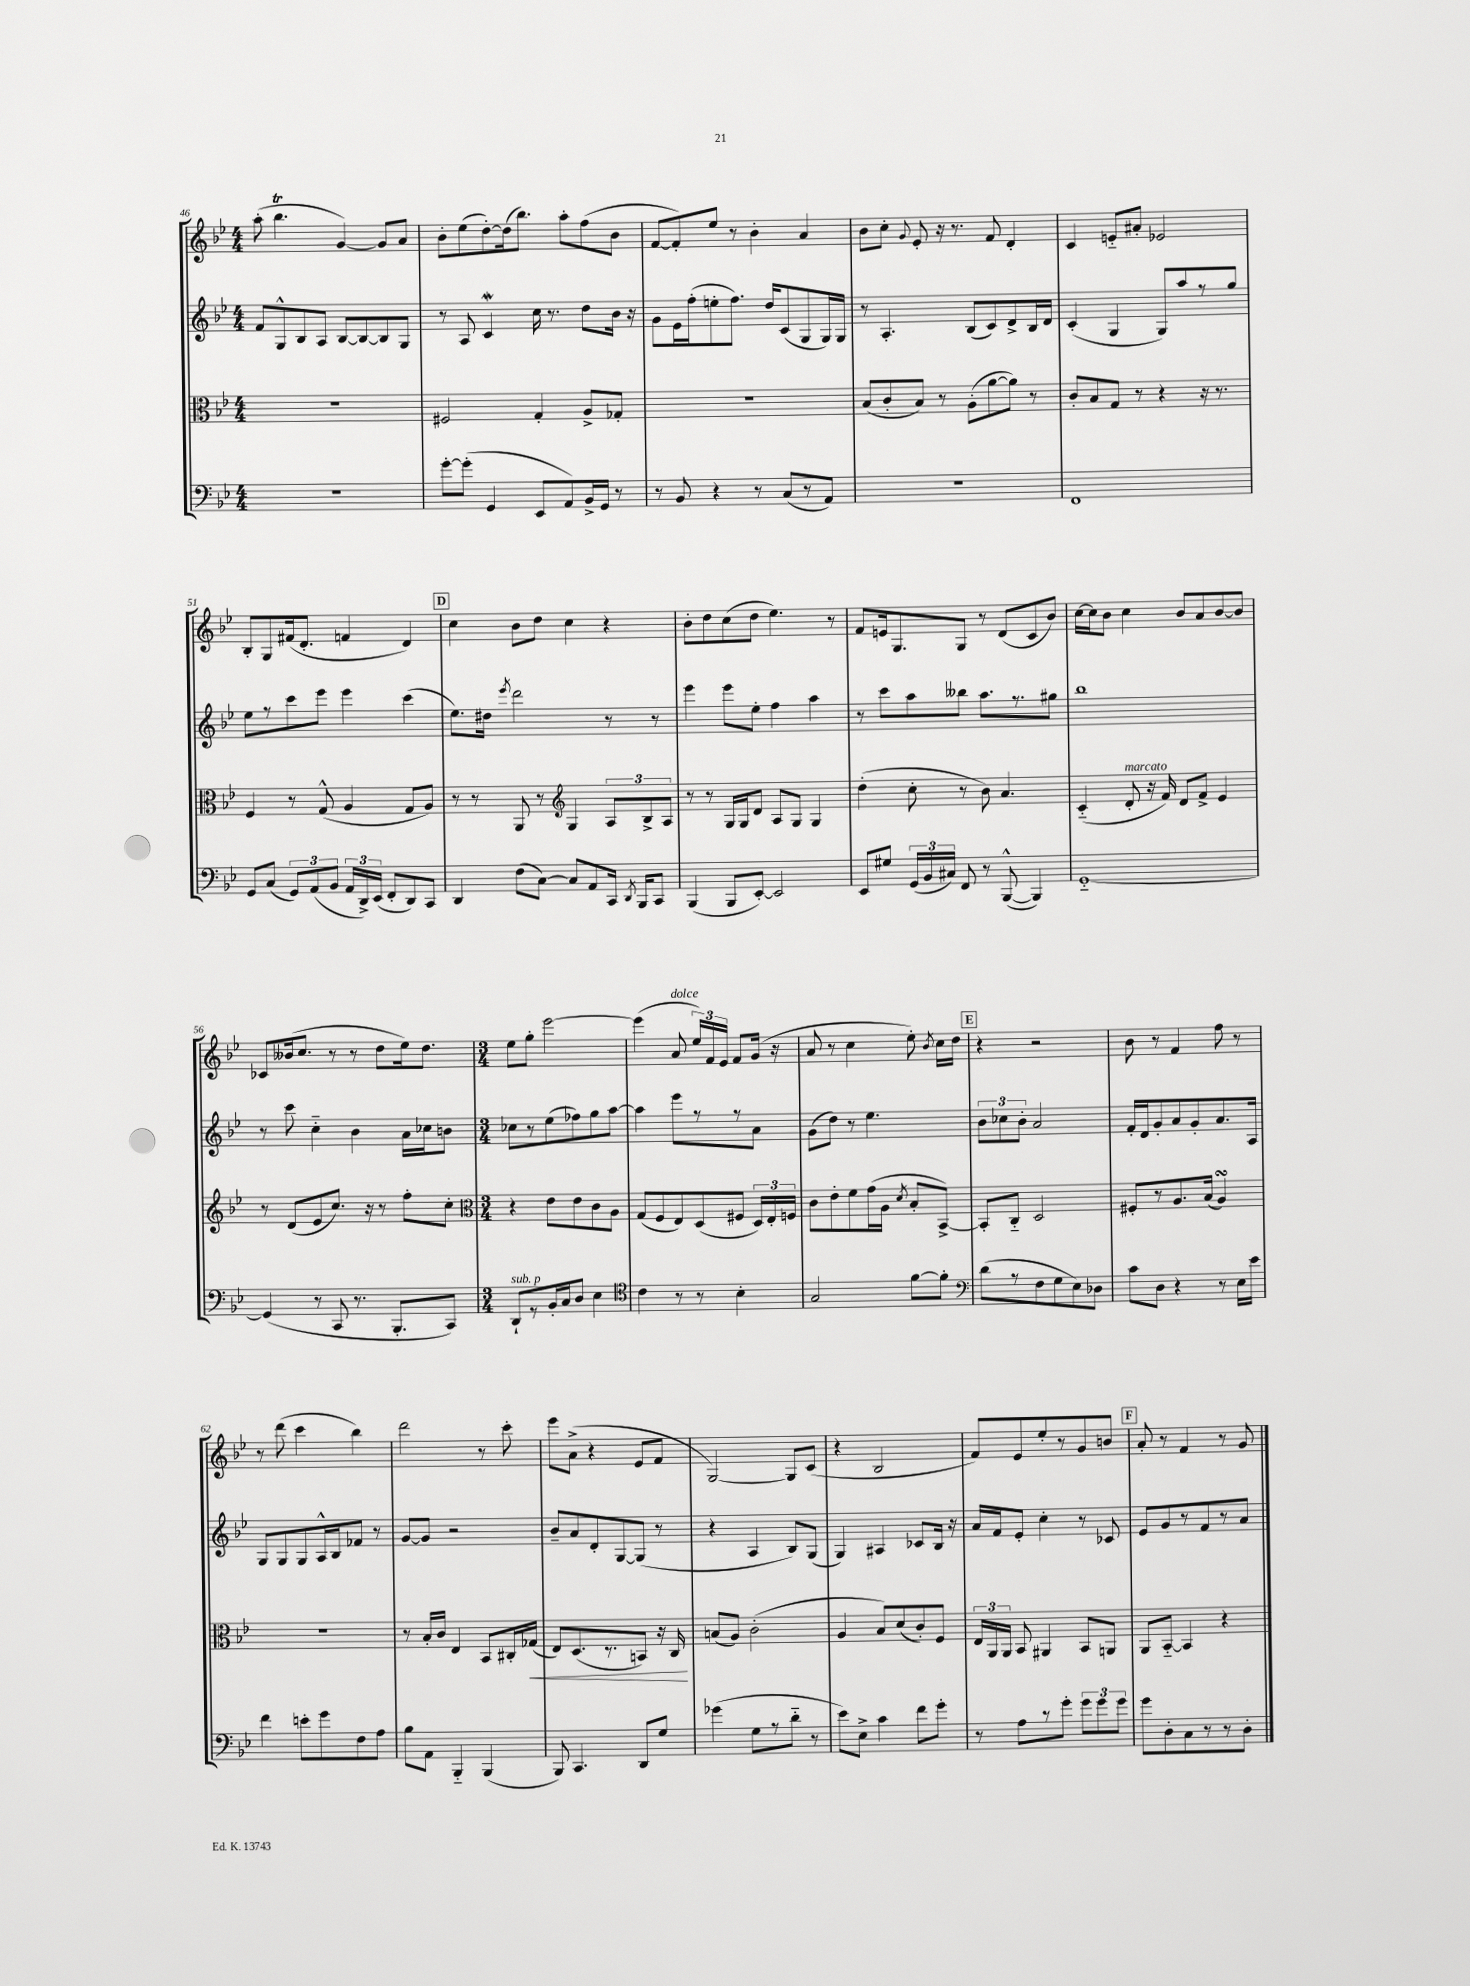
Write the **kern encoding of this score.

**kern	**kern	**dynam	**kern	**kern
*part4	*part3	*part3	*part2	*part1
*staff4	*staff3	*staff3	*staff2	*staff1
*clefF4	*clefC3	*	*clefG2	*clefG2
*k[b-e-]	*k[b-e-]	*	*k[b-e-]	*k[b-e-]
*M4/4	*M4/4	*	*M4/4	*M4/4
=46	=46	=46	=46	=46
1r	1r	.	8f/L	(8aa'\
.	.	.	8G^^/	4.bb-T\
.	.	.	8B-/	.
.	.	.	8A/J	.
.	.	.	[8B-/L	[4g/)
.	.	.	8B-/_	.
.	.	.	8B-/]	8g/L]
.	.	.	8G/J	8a/J
=47	=47	=47	=47	=47
[8g'\L	2F#X/	.	8r	8b-'\L
(8g'\J]	.	.	8A/	(8ee-\
4GG/	.	.	4cW/	[8dd'\)
.	.	.	.	(16dd\k]
.	.	.	.	8.bb-\J)
8EE-/L	4G'/	.	16cc\	.
.	.	.	8.r	.
8AA/)	.	.	.	8aa'\L
16BB-^/L	8A^/L	.	8dd\L	(8ff\
16GG/JJ	.	.	.	.
8r	8G-X'/J	.	16b-\Jk	8b-\J
.	.	.	16r	.
=48	=48	=48	=48	=48
8r	1r	.	8g\L	[8f/L
8BB-/	.	.	16e-\L	8f'/])
.	.	.	(16ff'\J	.
4r	.	.	8een'\	8ee-/J
.	.	.	8.ff\J)	8r
8r	.	.	.	4b-'\
.	.	.	16dd/KL	.
(8C/L	.	.	(8c/	.
8r	.	.	8G/	4a/
8AA/J)	.	.	16G/L)	.
.	.	.	16G/JJ	.
=49	=49	=49	=49	=49
1r	(8B-/L	.	8r	8b-\L
.	8c'/	.	4.A'/	8cc'\J
.	.	.	.	8qqg/
.	8B-/J)	.	.	8e-'/
.	8r	.	.	16r
.	.	.	.	8.r
.	(8A'\L	.	(8B-/L	.
.	[8a\	.	8c/)	8f/
.	8a\J])	.	8d^/	4d'/
.	8r	.	16B-/L	.
.	.	.	16d/JJ	.
=50	=50	=50	=50	=50
1FF	8c'/L	.	(4c'/	4c/
.	8B-/	.	.	.
.	8G/J	.	4G/	8en/L
.	8r	.	.	8a#X'/J
.	4r	.	8G/L)	2e-X/
.	.	.	8aa/	.
.	16r	.	8r	.
.	8.r	.	.	.
.	.	.	8gg/J	.
!!LO:LB:g=z
=51	=51	=51	=51	=51
8GG/L	4F/	.	8ee-\L	8B-'/L
(8C/J	.	.	8r	8G/
12GG/L)	8r	.	8ccc\	(16f#X/k
.	.	.	.	8.d'/J
(12AA/	.	.	.	.
.	(8G^^/	.	8eee-\J	.
12BB-/J	.	.	.	.
24AA/LL	4A/	.	4eee-\	4fn/
24DD^/)	.	.	.	.
(24EE-/JJ	.	.	.	.
8FF'/L	.	.	.	.
8DD/)	8G/L	.	(4ccc\	4d/)
8CC/J	8A/J)	.	.	.
!!LO:REH:place=s1:t=D
=52	=52	=52	=52	=52
4DD/	8r	.	8.ee-\L)	4cc\
.	8r	.	.	.
.	.	.	16dd#X\Jk	.
.	.	.	8qeee-/	.
(8F\L	8AA/	.	2ddd\	8b-\L
[8C\J)	8r	.	.	8dd\J
*	*clefG2	*	*	*
8C/L]	4G/	.	.	4cc\
8AA/	.	.	.	.
16CC/Jk	12A/L	.	8r	4r
8qDD/	.	.	.	.
16BBB-/KL	.	.	.	.
.	12B-^/	.	.	.
8CC/J	.	.	8r	.
.	12A/J	.	.	.
=53	=53	=53	=53	=53
(4BBB-/	8r	.	4eee-\	8b-'\L
.	8r	.	.	8dd\
8BBB-/L	16G/LL	.	8eee-\L	(8cc\
.	16G/J	.	.	.
[8EE-'/J)	8d/J	.	8ee-'\J	8dd\J
2EE-/]	8A/L	.	4ff\	4.ee-\)
.	8G/J	.	.	.
.	4G/	.	4aa\	.
.	.	.	.	8r
=54	=54	=54	=54	=54
8EE-/L	(4dd'\	.	8r	8f/L
8G#X/J	.	.	8ccc\L	16en/k
.	.	.	.	8.G/
(24GG/LL	8cc'\	.	8aa\	.
24BB-/	.	.	.	.
24C#X/JJ)	.	.	.	.
8FF/	8r	.	8bb--X\J	8G/J
8r	8b-\)	.	8.aa\L	8r
([8BBB-^^/	4.a/	.	.	(8d/L
.	.	.	8.r	.
4BBB-/])	.	.	.	8c/
.	.	.	8gg#X\J	8b-/J)
=55	=55	=55	=55	=55
[1GG	(4c/	.	1bb-	[16cc\LL
.	.	.	.	16cc\J]
.	.	.	.	8b-\J
!	!LO:TX:a:i:t=marcato	!	!	!
.	8d'/	.	.	4cc\
.	16r	.	.	.
.	16f/)	.	.	.
.	8d/L	.	.	8b-/L
.	8f^/J	.	.	8a/
.	4e-/	.	.	[8b-/
.	.	.	.	8b-/J]
!!LO:LB:g=z
=56	=56	=56	=56	=56
(4GG/]	8r	.	8r	8c-X/L
.	(8d/L	.	8ccc\	(16b--X/k
.	.	.	.	8.cc/J
8r	8e-/	.	4cc\	.
8CC/	8.cc/J)	.	.	8r
8.r	.	.	4b-\	8r
.	16r	.	.	.
.	8r	.	.	8dd\L
8.BBB-'/L	.	.	.	.
.	8ff'\L	.	16a\LL	16ee-\k)
.	.	.	16cc-X\J	8.dd\J
8CC/J)	8cc'\J	.	8bn\J	.
=57	=57	=57	=57	=57
*	*clefC3	*	*	*
*M3/4	*M3/4	*	*M3/4	*M3/4
!LO:TX:a:i:t=sub. p	!	!	!	!
8DD`/L	4r	.	8cc-X\L	8ee-\L
8r	.	.	8r	8gg'\J
16BB-'/L	8e-\L	.	(8ee-\	[2eee-\
16C/J	.	.	.	.
8D/J	8e-\	.	8ff-X\)	.
4E-\	8c\	.	8gg\	.
.	8A\J	.	[8aa\J	.
=58	=58	=58	=58	=58
*clefC4	*	*	*	*
4c\	(8G/L	.	4aa\]	(4eee-\]
.	8F/	.	.	.
!	!	!	!	!LO:TX:a:i:t=dolce
8r	8E-/)	.	8eee-\L	8a/
8r	(8D/	.	8r	24ee-/LL)
.	.	.	.	24f/
.	.	.	.	24e-/JJ
4B-'\	8F#X/J	.	8r	8f/L
.	24D/LL)	.	8a\J	(16g/Jk
.	24E-'/	.	.	.
.	.	.	.	16r
.	24Fn/JJ	.	.	.
=59	=59	=59	=59	=59
2G/	8c\L	.	(8g\L	8a/
.	8e-'\	.	8dd\J)	8r
.	8f\	.	8r	4cc\
.	(16g\L	.	4.ee-\	.
.	16A\JJ	.	.	.
.	8qd/	.	.	.
[8f\L	8B-'/L	.	.	8ee-'\)
.	.	.	.	8qb-/
8f'\J]	[8BB-^/J)	.	.	16cc\LL
.	.	.	.	16dd\JJ
!!LO:REH:place=s1:t=E
=60	=60	=60	=60	=60
*clefF4	*	*	*	*
(8d\L	8BB-'/L]	.	12b-\L	4r
.	.	.	12cc-X\	.
8r	8C/J	.	.	.
.	.	.	12b-'\J	.
8F\	2D/	.	2a/	2r
8G\	.	.	.	.
8E-\)	.	.	.	.
8D-X\J	.	.	.	.
=61	=61	=61	=61	=61
8c\L	8F#X'/L	.	16f'/LL	8b-\
.	.	.	16d/J	.
8D\J	8r	.	8g'/	8r
4r	8.A/	.	8a/	4f/
.	.	.	8g'/	.
.	(16B-/Jk	.	.	.
8r	4AsSsS/)	.	8.a/	8ff\
16E-\LL	.	.	.	8r
16e-\JJ	.	.	16A/Jk	.
!!LO:LB:g=z
=62	=62	=62	=62	=62
4f\	2.r	.	8G/L	8r
.	.	.	8G/	(8ddd\
8en'\L	.	.	8G/	4ccc\
8g\	.	.	16A^^/L	.
.	.	.	16B-/J	.
8F\	.	.	8f-X/J	4bb-\)
8A\J	.	.	8r	.
=63	=63	=63	=63	=63
8B-\L	8r	.	[8g/L	2ddd\
8AA\J	16B-'/LL	.	8g/J]	.
.	16c/JJ	.	.	.
4BBB-/	4E-/	.	2r	.
(4BBB-/	8BB-/L	.	.	8r
.	16C#X'/L	.	.	8ccc'\
!	!	!LO:HP:b	!	!
.	(16G-X/JJ	<	.	.
=64	=64	=64	=64	=64
8BBB-/)	8E-/L)	.	8b-~/L	8eee-\L
4.CC/	(8.D/	.	8a/	(8a^\J
.	.	.	8d'/	4r
.	8.r	.	.	.
.	.	.	[8G/	.
8DD/L	8BBn/J)	.	(8G/J]	8e-/L
8G/J	16r	.	8r	8f/J
.	16C/	.	.	.
.	.	[	.	.
=65	=65	=65	=65	=65
(4g-X\	(8Bn/L	.	4r	[2G/)
.	8A/J)	.	.	.
8G\L	(2c'\	.	4A/	.
8r	.	.	.	.
8d\J	.	.	8B-/L)	8G/L]
8r	.	.	(8G/J	(8c/J
=66	=66	=66	=66	=66
8e-\L)	4A/	.	4G/)	4r
8E-^\J	.	.	.	.
4c\	8B-/L)	.	4A#X/	2B-/
.	(8d/	.	.	.
8f\L	8c'/)	.	8c-X/L	.
8g'\J	8F/J	.	16B-/Jk	.
.	.	.	16r	.
=67	=67	=67	=67	=67
8r	24E-/LL	.	16a/LL	8f/L)
.	24AA/	.	.	.
.	.	.	16f/J	.
.	24AA/JJ	.	.	.
8A\L	8BB-/	.	8e-'/J	8e-/
8r	4AA#X/	.	4cc'\	8ee-'/
8g'\J	.	.	.	8r
12g\L	8BB-/L	.	8r	8g/
12g\	.	.	.	.
.	8AAn/J	.	8c-X/	8bn/J
12g\J	.	.	.	.
!!LO:REH:place=s1:t=F
=68	=68	=68	=68	=68
8g\L	8AA/L	.	8e-/L	8a'/
8D'\	[8BB-/J	.	8g/	8r
8C\	4BB-/]	.	8r	4f/
8r	.	.	8f/	.
8r	4r	.	8r	8r
8D'\J	.	.	8a/J	8g/
==	==	==	==	==
*-	*-	*-	*-	*-
